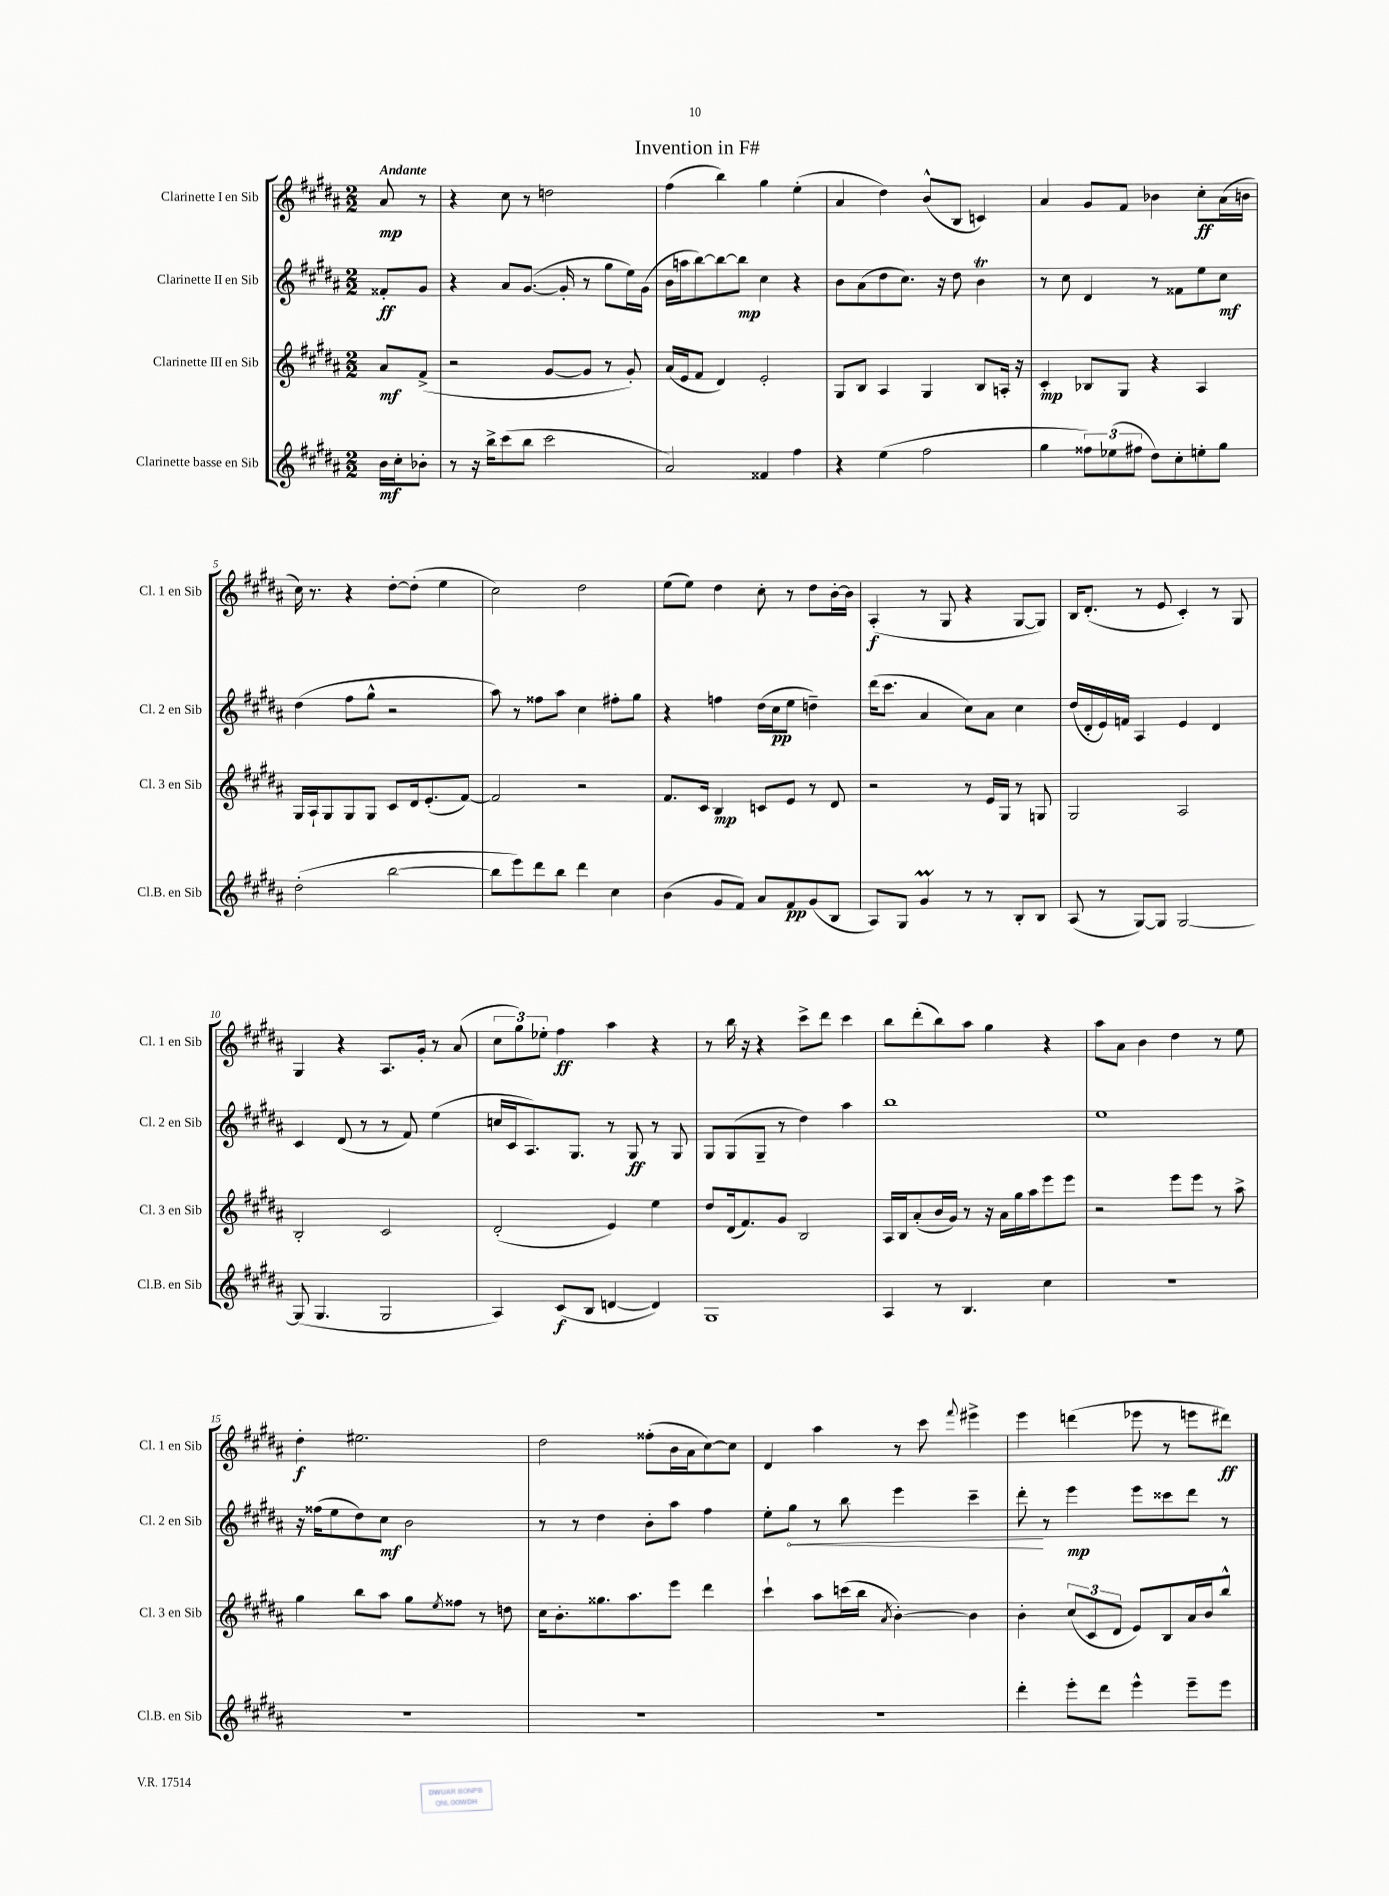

**kern	**kern	**kern	**kern
*staff4	*staff3	*staff2	*staff1
*clefG2	*clefG2	*clefG2	*clefG2
*k[f#c#g#d#a#]	*k[f#c#g#d#a#]	*k[f#c#g#d#a#]	*k[f#c#g#d#a#]
*M2/2	*M2/2	*M2/2	*M2/2
16b	8a#	8f##'	8a#
16cc#'	.	.	.
8b-'	(8f#^	8g#	8r
=	=	=	=
8r	2r	4r	4r
16r	.	.	.
16bb^	.	.	.
(8ccc#	.	8a#	8cc#
8bb	.	([8.g#	8r
2ccc#	[8g#	.	2dd
.	.	16g#']	.
.	8g#]	8r	.
.	8r	8gg#	.
.	8g#')	16ee)	.
.	.	(16g#	.
=	=	=	=
2a#)	(16a#	16b	(4ff#
.	16e	16aa	.
.	8f#	[8bb)	.
.	4d#)	8bb_	4bb)
.	.	8bb]	.
4f##	2e'	4cc#	4gg#
4ff#	.	4r	(4ee'
=	=	=	=
4r	8G#	8b	4a#
.	8B	(8a#	.
(4ee	4A#	8dd#	4dd#)
.	.	8.cc#)	.
2ff#	4G#	.	(8b^^
.	.	16r	.
.	.	8dd#	8B
.	8B	4b	4c)
.	16A'	.	.
.	16r	.	.
=	=	=	=
4gg#	4c#'	8r	4a#
.	.	8cc#	.
12ff##)	8B-	4d#	8g#
(12ee-	.	.	.
.	8G#	.	8f#
12ff#	.	.	.
8dd#)	4r	8r	4b-
8cc#'	.	8f##	.
8ee'	4A#	8ee	8cc#'
8gg#	.	8cc#	(16a#
.	.	.	16b
=	=	=	=
(2dd#'	16G#	(4dd#	16cc#)
.	16A#`	.	8.r
.	8G#	.	.
.	8G#	8ff#	4r
.	8G#	8gg#^^	.
[2bb	8c#	2r	[8dd#'
.	16d#	.	(8dd#']
.	(8.e'	.	.
.	.	.	4ee
.	[8f#)	.	.
=	=	=	=
8bb]	2f#]	8aa#)	2cc#)
8eee)	.	8r	.
8ddd#	.	8ff##	.
8bb	.	8aa#	.
4ddd#	2r	4cc#	2dd#
4cc#	.	8ff#'	.
.	.	8gg#	.
=	=	=	=
(4b	8.f#	4r	(8ee
.	.	.	8ee)
.	16c#	.	.
8g#	4B	4ff	4dd#
8f#)	.	.	.
8a#	8c	(16dd#	8cc#'
.	.	16cc#	.
8f#	8e	8ee	8r
(8g#	8r	4dd~)	8dd#
8B	8d#	.	[16b'
.	.	.	16b]
=	=	=	=
8A#)	2r	(16ddd#	(4A#'
.	.	8.ccc#	.
8G#	.	.	.
4g#	.	4a#	8r
.	.	.	8G#
8r	8r	8cc#)	4r
8r	16e	8a#	.
.	16G#	.	.
8B'	8r	4cc#	[8G#
8B	8G	.	8G#])
=	=	=	=
(8A#	2G#	(16dd#	16B
.	.	16d#'	(8.d#'
8r	.	16e)	.
.	.	16f	.
[8G#)	.	4A#	8r
8G#]	.	.	8e
[2G#	2A#	4e	4c#')
.	.	4d#	8r
.	.	.	8G#
=	=	=	=
(8G#]	2B'	4c#	4G#
4.G#	.	.	.
.	.	(8d#	4r
.	.	8r	.
2G#	2c#	8r	8.A#
.	.	8f#)	.
.	.	.	16g#'
.	.	(4ee	8r
.	.	.	(8a#
=	=	=	=
4A#)	(2d#'	16cc	12cc#
.	.	16c#	.
.	.	.	12gg#)
.	.	8.A#)	.
.	.	.	12ee-'
(8c#	.	.	4ff#
.	.	8.G#	.
8B	.	.	.
[4d	4e)	8r	4aa#
.	.	8G#	.
4d])	4ee	8r	4r
.	.	8G#	.
=	=	=	=
1G#	8dd#	8G#	8r
.	(16d#	(8G#	16bb
.	8.f#)	.	16r
.	.	8G#~	4r
.	8g#	8r	.
.	2B	4dd#)	8ccc#^
.	.	.	8ddd#
.	.	4aa#	4ccc#
=	=	=	=
4A#	16A#	1bb	8bb
.	16B	.	.
.	(8a#'	.	(8ddd#'
8r	16b	.	8bb)
.	16g#)	.	.
4.B	8r	.	8aa#
.	16r	.	4gg#
.	16a#	.	.
.	16gg#	.	.
.	16aa#	.	.
4cc#	8eee	.	4r
.	8eee	.	.
=	=	=	=
1r	2r	1ee	8aa#
.	.	.	8a#
.	.	.	4b
.	8eee	.	4dd#
.	8eee	.	.
.	8r	.	8r
.	8aa#^	.	8ee
=	=	=	=
1r	4gg#	16r	4dd#'
.	.	(16ff##	.
.	.	8ee	.
.	8bb	8dd#)	2.ee#
.	8aa#	8cc#	.
.	8gg#	2b	.
.	8qee	.	.
.	8ff##	.	.
.	8r	.	.
.	8dd	.	.
=	=	=	=
1r	16cc#	8r	2dd#
.	8.b'	.	.
.	.	8r	.
.	8.gg##	4dd#	.
.	8.aa#	.	.
.	.	8b'	(8ff##'
.	8eee	8aa#	16b
.	.	.	16a#
.	4ddd#	4ff#	[8cc#)
.	.	.	8cc#]
=	=	=	=
1r	4ccc#`	8ee'	4d#
.	.	8gg#	.
.	8aa#	8r	4aa#
.	(16ccc	8bb	.
.	16bb	.	.
.	8qa#	.	.
.	[4b')	4eee	8r
.	.	.	8ccc#
.	.	.	8qqfff#
.	4b]	4ccc#~	4eee#^
=	=	=	=
4ddd#'	4b'	8ddd#'	4eee
.	.	8r	.
8eee'	(12cc#	4eee	(4ddd
.	12c#	.	.
8ddd#	.	.	.
.	12d#	.	.
4eee^^	8e)	8eee	8eee-
.	8B	8ccc##	8r
8eee~	16a#	8ddd#	8eee
.	16b	.	.
8eee	8bb^^	8r	8ddd#)
==	==	==	==
*-	*-	*-	*-
